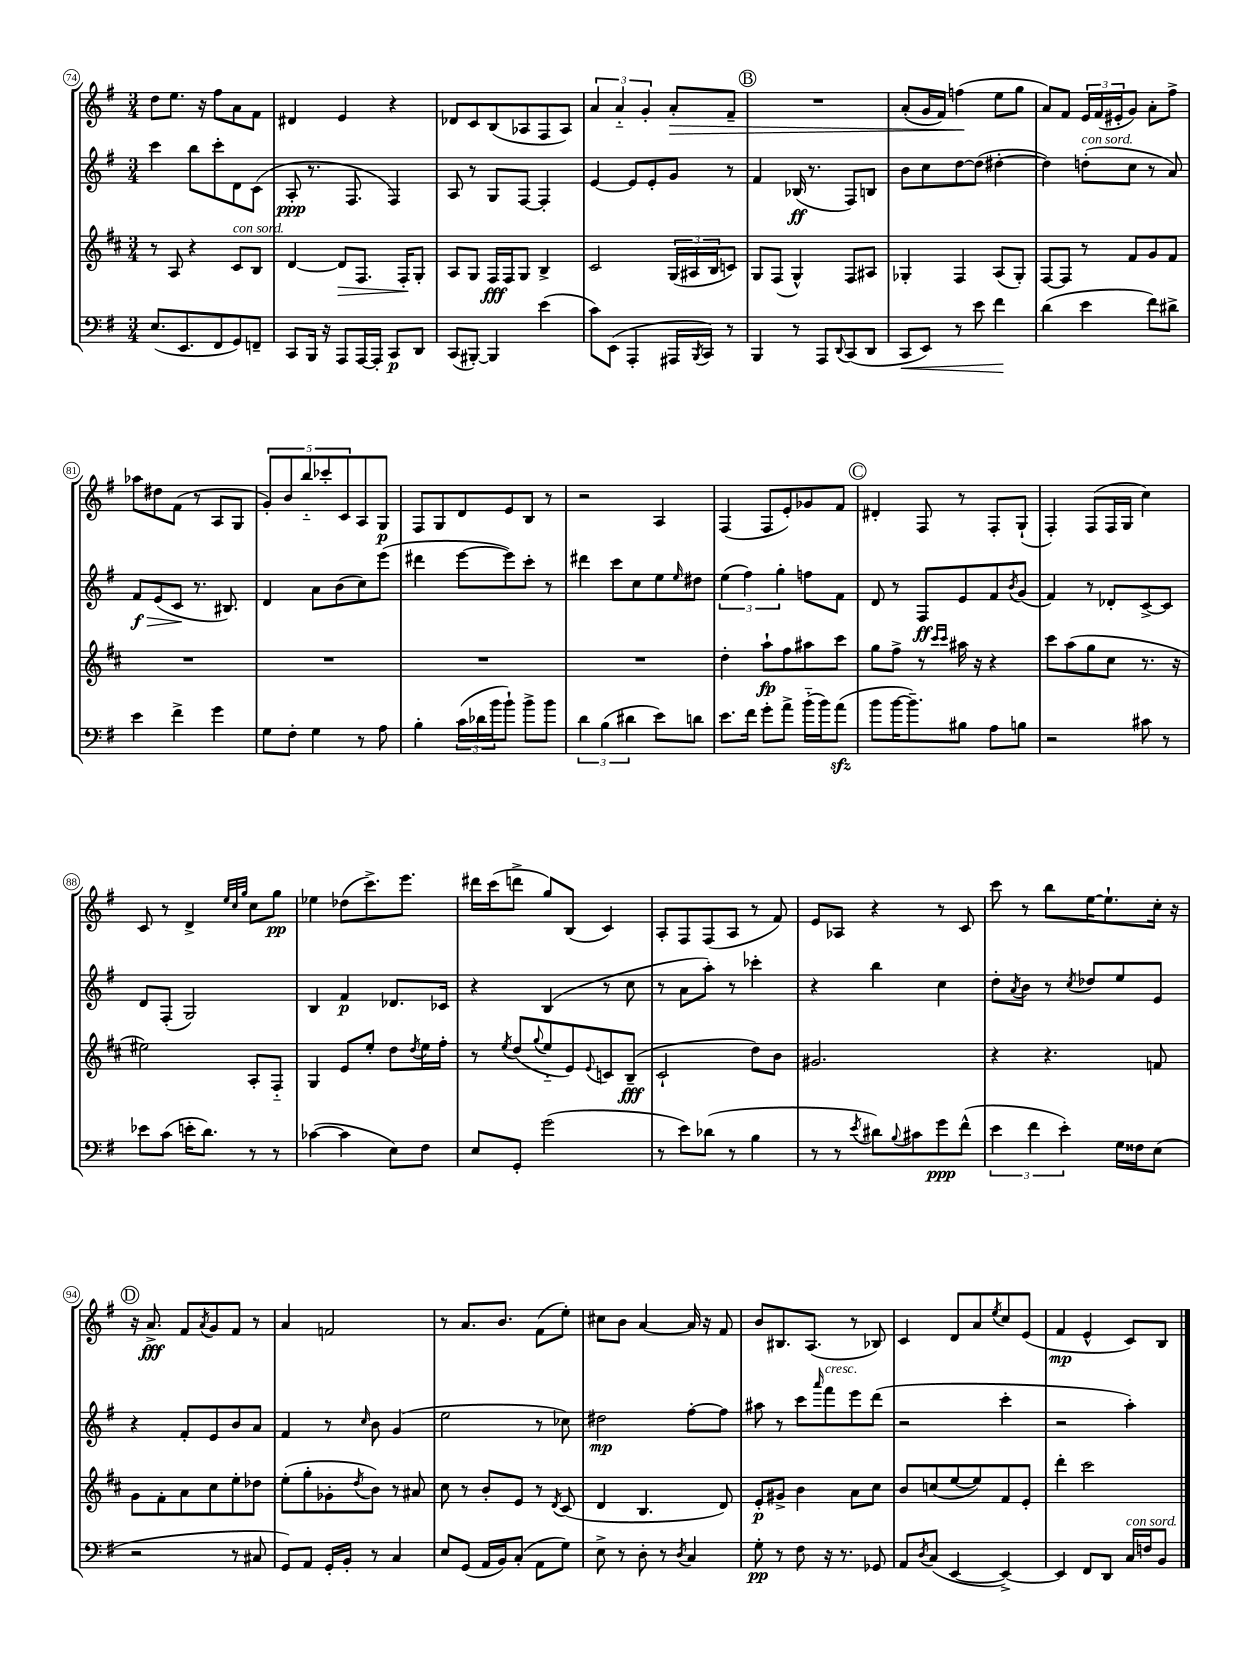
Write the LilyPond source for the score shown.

<<
\new StaffGroup <<
\new Staff = "s0" {
    \clef treble \key g \major \numericTimeSignature \time 3/4
    d''8 e''8. r16 fis''8 a'8 fis'8 |
    dis'4 e'4 r4 |
    des'8 c'8 b8( aes8 fis8 aes8) |
    \tuplet 3/2 { a'4 a'4-_ g'4-. } a'8-.\> fis'8-- |
    \mark \markup { \circle "B" } R2. |
    a'8-.( g'16 fis'16) f''4\!( e''8 g''8 |
    a'8) fis'8 \tuplet 3/2 { e'16 fis'16( eis'16-. } g'8) a'8-. fis''8-> |
    aes''8 dis''8 fis'8( r8 a8 g8 |
    \tuplet 5/4 { g'8-.) b'8 b''8-_ ces'''8-. c'8 } a8 g8\p |
    fis8 g8 d'8 e'8 b8 r8 |
    r2 a4 |
    fis4( fis8 e'8-.) ges'8 fis'8 |
    \mark \markup { \circle "C" } dis'4-. fis8 r8 fis8-. g8-!( |
    fis4-.) fis8( fis16 g16 c''4) |
    c'8 r8 d'4-> \grace { e''32 c''32 g''32 } c''8 g''8\pp |
    ees''4 des''8( c'''8.->) e'''8. |
    dis'''16 c'''16( d'''8-> g''8) b8( c'4) |
    a8-. fis8 fis8( a8 r8 fis'8) |
    e'8 aes8 r4 r8 c'8 |
    c'''8 r8 b''8 e''16~ e''8.-! c''16-. r16 |
    \mark \markup { \circle "D" } r16 a'8.->\fff fis'8 \acciaccatura { a'8 } g'8 fis'8 r8 |
    a'4 f'2 |
    r8 a'8. b'8. fis'8( e''8-.) |
    cis''8 b'8 a'4~ a'16 r16 fis'8 |
    b'8 bis8. a8.( r8 bes8) |
    c'4 d'8 a'8 \acciaccatura { e''8 } c''8 e'8( |
    fis'4\mp e'4-^ c'8) b8 \bar "|." |
}
\new Staff = "s1" {
    \clef treble \key g \major \numericTimeSignature \time 3/4
    c'''4 b''8 c'''8-. d'8 c'8( |
    a8-.\ppp r8. fis8. fis4) |
    a8 r8 g8 fis8~ fis4-. |
    e'4~ e'8 e'8-. g'8 r8 |
    \mark \markup { \circle "B" } fis'4 bes16\ff( r8. fis8) b8 |
    b'8 c''8 d''8~ d''8( dis''4~-. |
    dis''4) d''8-.^\markup { \italic "con sord." }( c''8 r8 a'8) |
    fis'8\f\> e'8( c'8\! r8. bis8.) |
    d'4 a'8 b'8( c''8) e'''8( |
    dis'''4 e'''8~ e'''8) c'''8-. r8 |
    dis'''4 c'''8 c''8 e''8 \grace { e''16 } dis''8 |
    \tuplet 3/2 { e''4( fis''4) g''4-. } f''8 fis'8 |
    \mark \markup { \circle "C" } d'8 r8 fis8\ff e'8 fis'8 \acciaccatura { b'8 } g'8( |
    fis'4) r8 des'8-. c'8~-> c'8 |
    d'8 fis8-.( g2) |
    b4 fis'4\p des'8. ces'16 |
    r4 b4( r8 c''8 |
    r8 a'8 a''8-.) r8 ces'''4-. |
    r4 b''4 c''4 |
    d''8-. \acciaccatura { a'8 } b'8 r8 \acciaccatura { c''8 } des''8 e''8 e'8 |
    \mark \markup { \circle "D" } r4 fis'8-. e'8 b'8 a'8 |
    fis'4 r8 \grace { c''16 } b'8 g'4( |
    e''2 r8 ces''8) |
    dis''2\mp fis''8~-. fis''8 |
    ais''8 r8 c'''8 \grace { a'''16 } fis'''8^\markup { \italic "cresc." } e'''8 d'''8( |
    r2 c'''4-. |
    r2 a''4-.) \bar "|." |
}
\new Staff = "s2" {
    \clef treble \key d \major \numericTimeSignature \time 3/4
    r8 a8 r4 cis'8^\markup { \italic "con sord." } b8 |
    d'4~ d'8\> fis8. fis16-.\! g8-. |
    a8 g8 fis16\fff fis16 g8 b4-> |
    cis'2 \tuplet 3/2 { g16( ais16 b16 } c'8) |
    \mark \markup { \circle "B" } g8 fis8( g4-^) fis8 ais8 |
    ges4-. fis4 a8( ges8-.) |
    fis8~ fis8 r8 fis'8 g'8 fis'8 |
    R2. |
    R2. |
    R2. |
    R2. |
    d''4-. a''8-!\fp fis''8 ais''8 cis'''8 |
    \mark \markup { \circle "C" } g''8 fis''8-> r8 \grace { cis'''16 cis'''16 } ais''16 r16 r4 |
    cis'''8 a''8( g''8 cis''8 r8. r16 |
    eis''2) a8-. fis8-_ |
    g4 e'8 e''8-. d''8 \acciaccatura { d''8 } e''16 fis''16-. |
    r8 \acciaccatura { e''8 } d''8( \appoggiatura { g''8 } e''8-_ e'8) \appoggiatura { e'8 } c'8 b8--\fff( |
    cis'2-! d''8) b'8 |
    gis'2. |
    r4 r4. f'8 |
    \mark \markup { \circle "D" } g'8 fis'8-. a'8 cis''8 e''8-. des''8 |
    e''8-.( g''8-. ges'8-. \acciaccatura { d''8 } b'8) r8 ais'8 |
    cis''8 r8 b'8-. e'8 r8 \acciaccatura { d'8 } cis'8( |
    d'4 b4. d'8) |
    e'8-.\p gis'8-> b'4 a'8 cis''8 |
    b'8 c''8( e''8~ e''8) fis'8 e'8-. |
    d'''4-. cis'''2 \bar "|." |
}
\new Staff = "s3" {
    \clef bass \key g \major \numericTimeSignature \time 3/4
    e8.( e,8. fis,8 g,8) f,8-- |
    c,8 b,,16 r16 a,,8 a,,16~ a,,16-. c,8\p d,8 |
    c,8( bis,,8~-.) bis,,4 e'4( |
    c'8) e,8( a,,4-. ais,,16 \acciaccatura { b,,8 } c,16) r8 |
    \mark \markup { \circle "B" } b,,4 r8 a,,8 \appoggiatura { d,8 } c,8( d,8 |
    c,8\< e,8) r8 e'8 fis'4\! |
    d'4( e'4 fis'8) dis'8-> |
    e'4 fis'4-> g'4 |
    g8 fis8-. g4 r8 a8 |
    b4-. \tuplet 3/2 { c'16( des'16 b'16 } b'8-!) b'8-> b'8 |
    \tuplet 3/2 { d'4 b4( dis'4 } e'8) d'8 |
    e'8. fis'16 g'8-. a'8-> b'16-_( b'16) a'8\sfz( |
    \mark \markup { \circle "C" } b'8 b'16~ b'8.--) bis8 a8 b8 |
    r2 cis'8 r8 |
    ees'8 c'8( e'16-. d'8.) r8 r8 |
    ces'4~( ces'4 e8) fis8 |
    e8 g,8-. g'2( |
    r8 e'8) des'8( r8 b4 |
    r8 r8 \acciaccatura { e'8 } dis'8) \appoggiatura { b8 } cis'8 g'8\ppp fis'8-^( |
    \tuplet 3/2 { e'4 fis'4 e'4-.) } g16 fisis16 e8( |
    \mark \markup { \circle "D" } r2 r8 cis8 |
    g,8) a,8 g,16-. b,16-. r8 c4 |
    e8 g,8( a,16 b,16) c8-.( a,8 g8) |
    e8-> r8 d8-. r8 \acciaccatura { d8 } c4 |
    g8-.\pp r8 fis8 r16 r8. ges,8 |
    a,8 \acciaccatura { d8 } c8( e,4~ e,4~->) |
    e,4 fis,8 d,8 c16^\markup { \italic "con sord." } f16 b,8 \bar "|." |
}
>>
>>
\layout { \context { \Score currentBarNumber = #74 \override BarNumber.stencil = #(make-stencil-circler 0.1 0.3 ly:text-interface::print) } }
